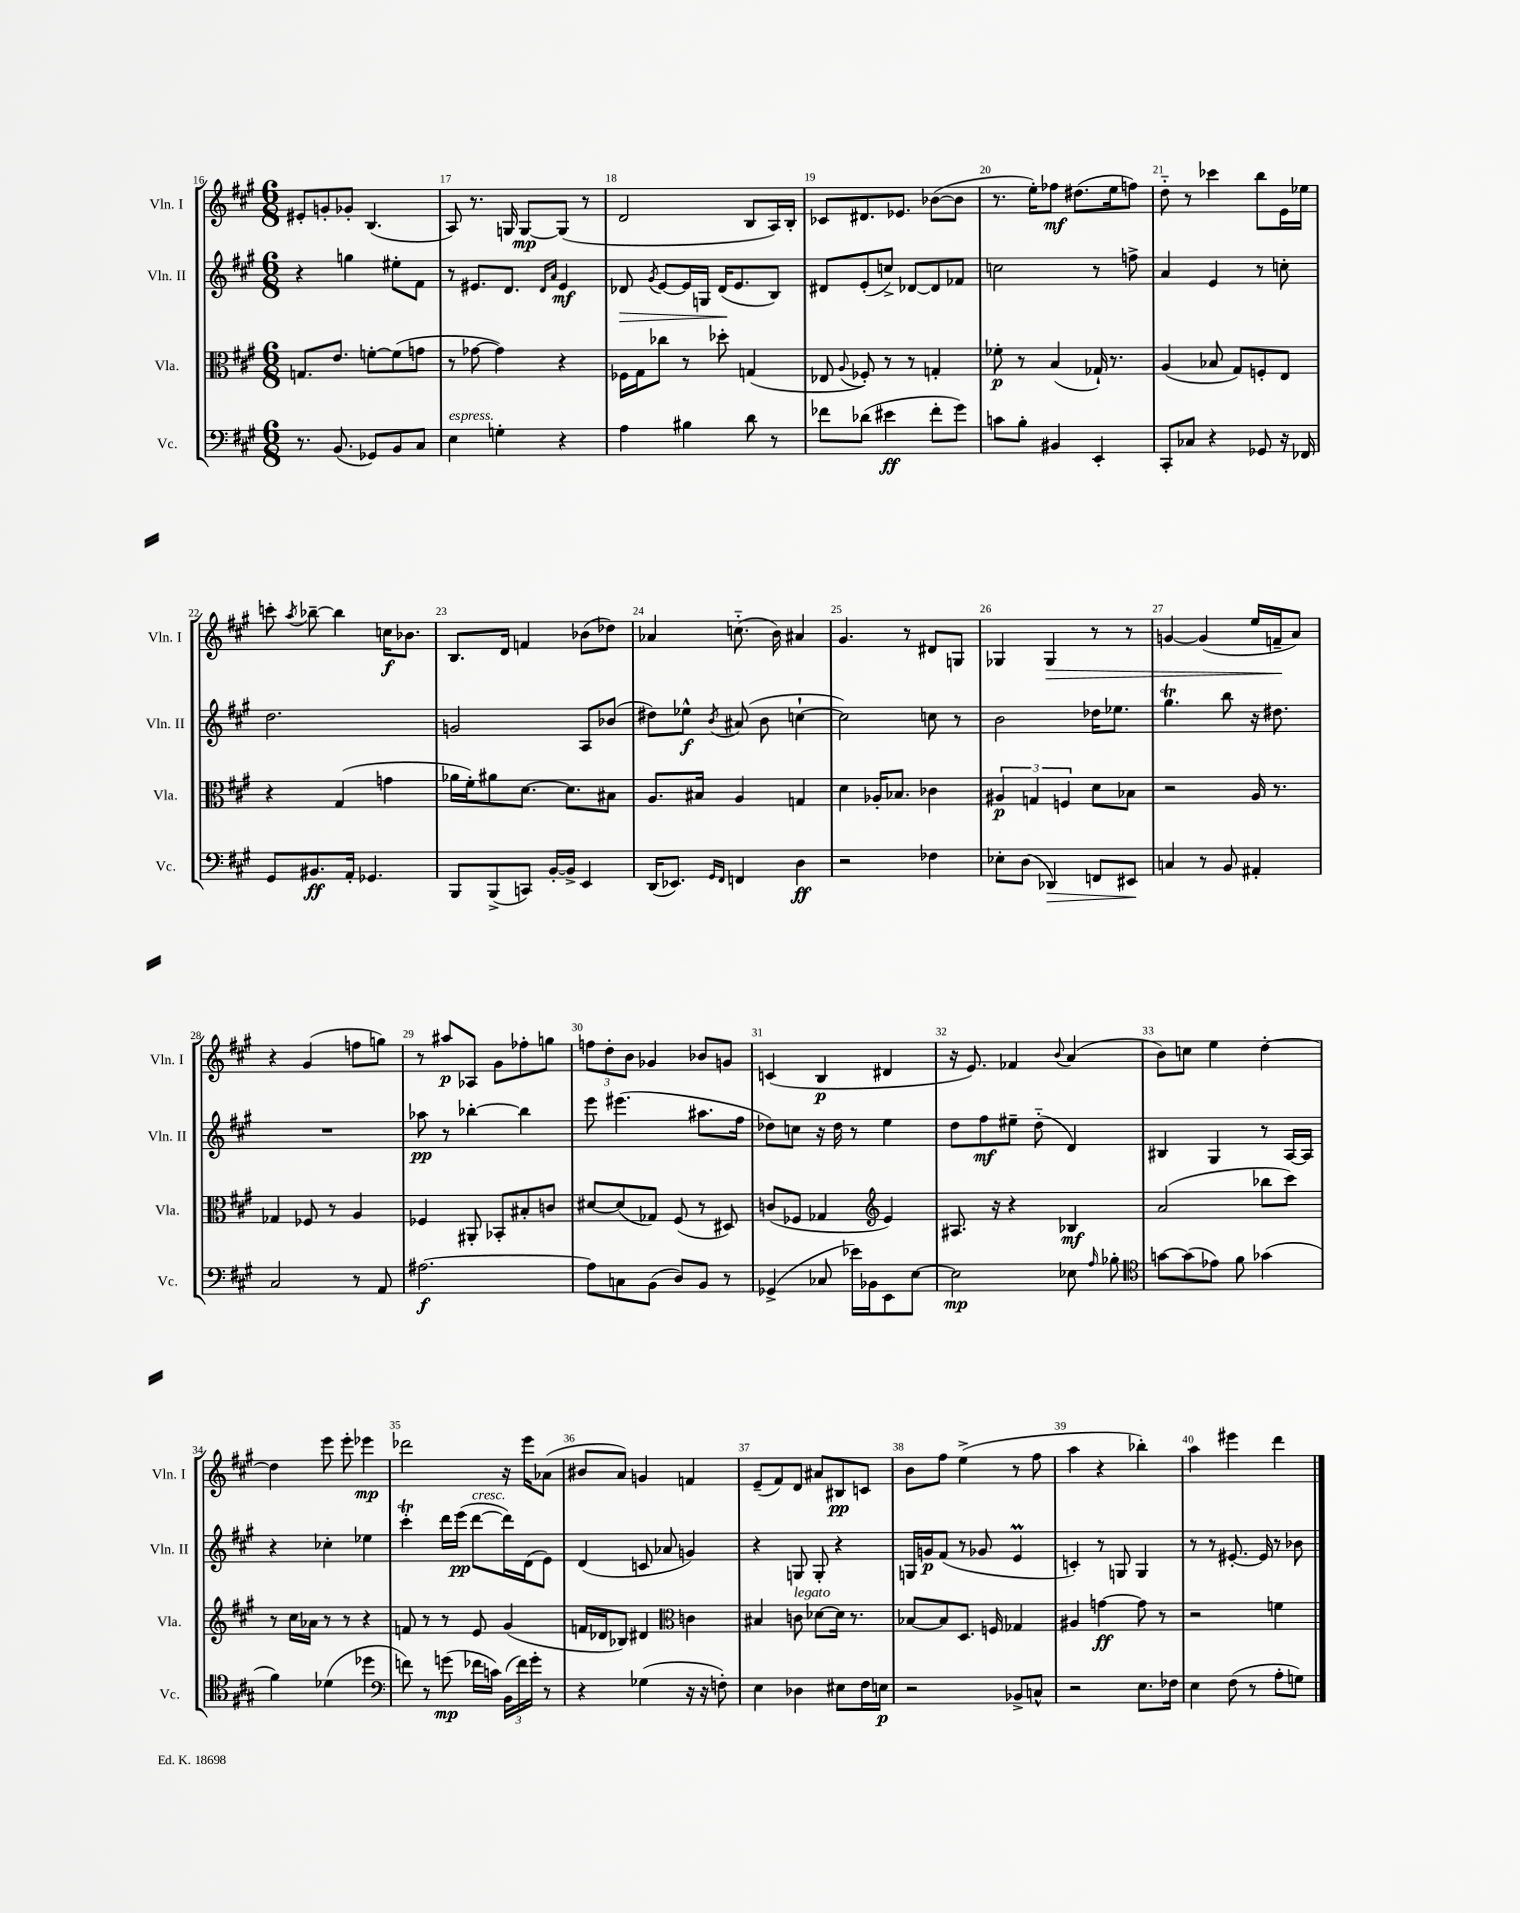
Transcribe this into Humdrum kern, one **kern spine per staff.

**kern	**kern	**kern	**kern
*staff4	*staff3	*staff2	*staff1
*clefF4	*clefC3	*clefG2	*clefG2
*k[f#c#g#]	*k[f#c#g#]	*k[f#c#g#]	*k[f#c#g#]
*M6/8	*M6/8	*M6/8	*M6/8
8.r	8.G	4r	8e#'
.	.	.	8g'
(8.BB	8.e	.	.
.	.	4gg	8g-'
8GG-)	[8f'	.	(4.B
8BB	(8f]	8ee#'	.
8C#	8g	8f#	.
=	=	=	=
4E	8r	8r	8A)
.	[8g-	8.e#	8.r
4G'	4g-])	.	.
.	.	8.d	16G
.	.	.	[8G
.	.	16qqd	.
.	.	16qqa	.
4r	4r	4e#	(8G]
.	.	.	8r
=	=	=	=
4A	16F-	8d-	2d
.	16G#	.	.
.	.	8qg#	.
.	8cc-	[8e	.
4B#	8r	16e]	.
.	.	16G	.
.	8dd-'	(16d-	.
.	.	8.e	.
8d	(4G	.	8B
8r	.	8B)	16A)
.	.	.	16B'
=	=	=	=
8f-	8E-	8d#	8c-
.	8qqA	.	.
(8d-	8F-')	(8e'	8.d#
4e#	8r	8cc^)	.
.	.	.	8.e-
.	8r	[8d-	.
8f-'	4G'	8d-]	([8b-
8g#)	.	8f-	8b-]
=	=	=	=
8c	8f-'	2cc	8.r
8B'	8r	.	.
.	.	.	16ee')
4BB#	(4B	.	8ff-
.	.	.	(8.dd#
4EE'	16G-`)	8r	.
.	8.r	.	16ee
.	.	8ff^	8ff)
=	=	=	=
8CC#'	(4A	4a	8dd'~
8C-	.	.	8r
4r	8B-	4e	4ccc-
.	8G#)	.	.
8GG-	8F'	8r	8bb
16r	8E	8cc'	16e
16FF-	.	.	16ee-
=	=	=	=
8GG#	4r	2.dd	8ccc'
.	.	.	8qaa
8.BB#	.	.	[8bb-~
.	(4G#	.	4bb-]
16AA'	.	.	.
4.GG-	.	.	.
.	4g	.	16cc
.	.	.	8.b-
=	=	=	=
8BBB	16a-	2g	8.B
.	16f#')	.	.
(8BBB^	8a#	.	.
.	.	.	16d
8CC)	[8.d	.	4f
[16BB'	.	.	.
16BB^]	8.d]	.	.
4EE	.	8A	(8b-
.	8B#	(8b-	8dd-)
=	=	=	=
(16DD	8.A	8dd#)	4a-
8.EE-)	.	.	.
.	.	8ee-^^	.
.	16B#	.	.
16qqGG#	.	.	.
16qqFF#	.	8qb	.
4FF	4A	(8a#	(8.cc'~
.	.	8b	.
.	.	.	16b)
4D	4G	[4cc`	4a#
=	=	=	=
2r	4d	2cc])	4.g#
.	16A-'	.	.
.	8.B-	.	.
.	.	.	8r
4F-	4c-	8cc	8d#
.	.	8r	8G
=	=	=	=
8E-'	6A#	2b	4G-
(8D	.	.	.
.	6G	.	.
4DD-)	.	.	4G-
.	6F	.	.
8FF	8d	16dd-	8r
.	.	8.ee-	.
8EE#	8B-	.	8r
=	=	=	=
4C	2r	4.gg#	[4g
8r	.	.	(4g]
8BB	.	8bb	.
4AA#'	16A	16r	16ee
.	8.r	8.dd#	16f~
.	.	.	8a)
=	=	=	=
2C#	4G-	2.r	4r
.	8F-	.	(4g#
.	8r	.	.
8r	4A	.	8ff
8AA	.	.	8gg)
=	=	=	=
[2.A#	4F-	8aa-	8r
.	.	8r	8aa#
.	8AA#'	[4bb-'	8A-
.	8BB-'	.	8g#
.	8B#'	4bb-]	8ff-'
.	8c	.	8gg
=	=	=	=
8A#]	[8d#	8eee	12ff
.	.	.	12dd'
8C	(8d#]	(4.eee#	.
.	.	.	12b
(8BB	8G-)	.	4g-
8D)	(8F#	.	.
8BB	8r	8.aa#	8b-
8r	8D#)	.	8g
.	.	16ff#	.
=	=	=	=
(4GG-^	(8c	8dd-)	(4c
.	8F-	8cc	.
8C-	4G-	16r	4B
.	.	16dd-	.
16e-)	.	8r	.
16BB-	.	.	.
*	*clefG2	*	*
8EE	4e)	4ee	4d#
[8E	.	.	.
=	=	=	=
2E]	8.A#	8dd	16r
.	.	.	8.e)
.	.	8ff#	.
.	16r	.	.
.	4r	8ee#~	4f-
.	.	(8dd'~	.
.	.	.	8qqb
8E-	4B-	4d)	(4a
16qqA	.	.	.
8B-'	.	.	.
=	=	=	=
*clefC4	*	*	*
[8g	(2a	4B#	8b)
(8g]	.	.	8cc
8e-)	.	4G#	4ee
8f#	.	.	.
(4g-	8bb-	8r	[4dd'
.	8ccc#)	[16A	.
.	.	16A]	.
=	=	=	=
4f#)	8r	4r	4dd]
.	16cc#	.	.
.	16a-	.	.
(4d-	8r	4cc-'	8eee
.	8r	.	8eee'
4dd-	4r	4ee-	4eee-
=	=	=	=
*clefF4	*	*	*
8f)	8f	4ccc#'	2ddd-
8r	8r	.	.
(8g	8r	16ddd	.
.	.	(16eee	.
16f-	8e	[8ddd	.
16c)	.	.	.
(24BB	(4g#	16ddd])	16r
24f-)	.	.	.
.	.	(16d	16eee
24g'	.	.	.
8r	.	8e)	(8a-
=	=	=	=
4r	16f	(4d	8b#
.	16d-	.	.
.	8B-)	.	8a)
(4G-	4d#	8c	4g
.	.	8a-	.
*	*clefC3	*	*
16r	4c	4g)	4f
16r	.	.	.
8F')	.	.	.
=	=	=	=
4E	4B#	4r	(8e~
.	.	.	8f#)
4D-	8c	8G	8d
.	[8d-	8G'	8a#
8E#	16d-]	4r	8B#
.	8.r	.	.
16F#	.	.	8c
16E	.	.	.
=	=	=	=
2r	[8B-	16G	8b
.	.	16g	.
.	8B-]	(8f#	8ff#
.	8.D	8r	(4ee^
.	.	8g-	.
.	16F	.	.
8BB-^	4G-	4e	8r
8C^^	.	.	8ff#
=	=	=	=
2r	4A#	4c')	4aa
.	[4g	8r	4r
.	.	8G	.
8.E	8g]	4G	4bb-')
.	8r	.	.
16F-	.	.	.
=	=	=	=
4E	2r	8r	4aa
.	.	8r	.
(8F#	.	[8.e#'	4eee#
8r	.	.	.
.	.	16e#]	.
8A'	4f	8r	4ddd
8G)	.	8b-	.
==	==	==	==
*-	*-	*-	*-
